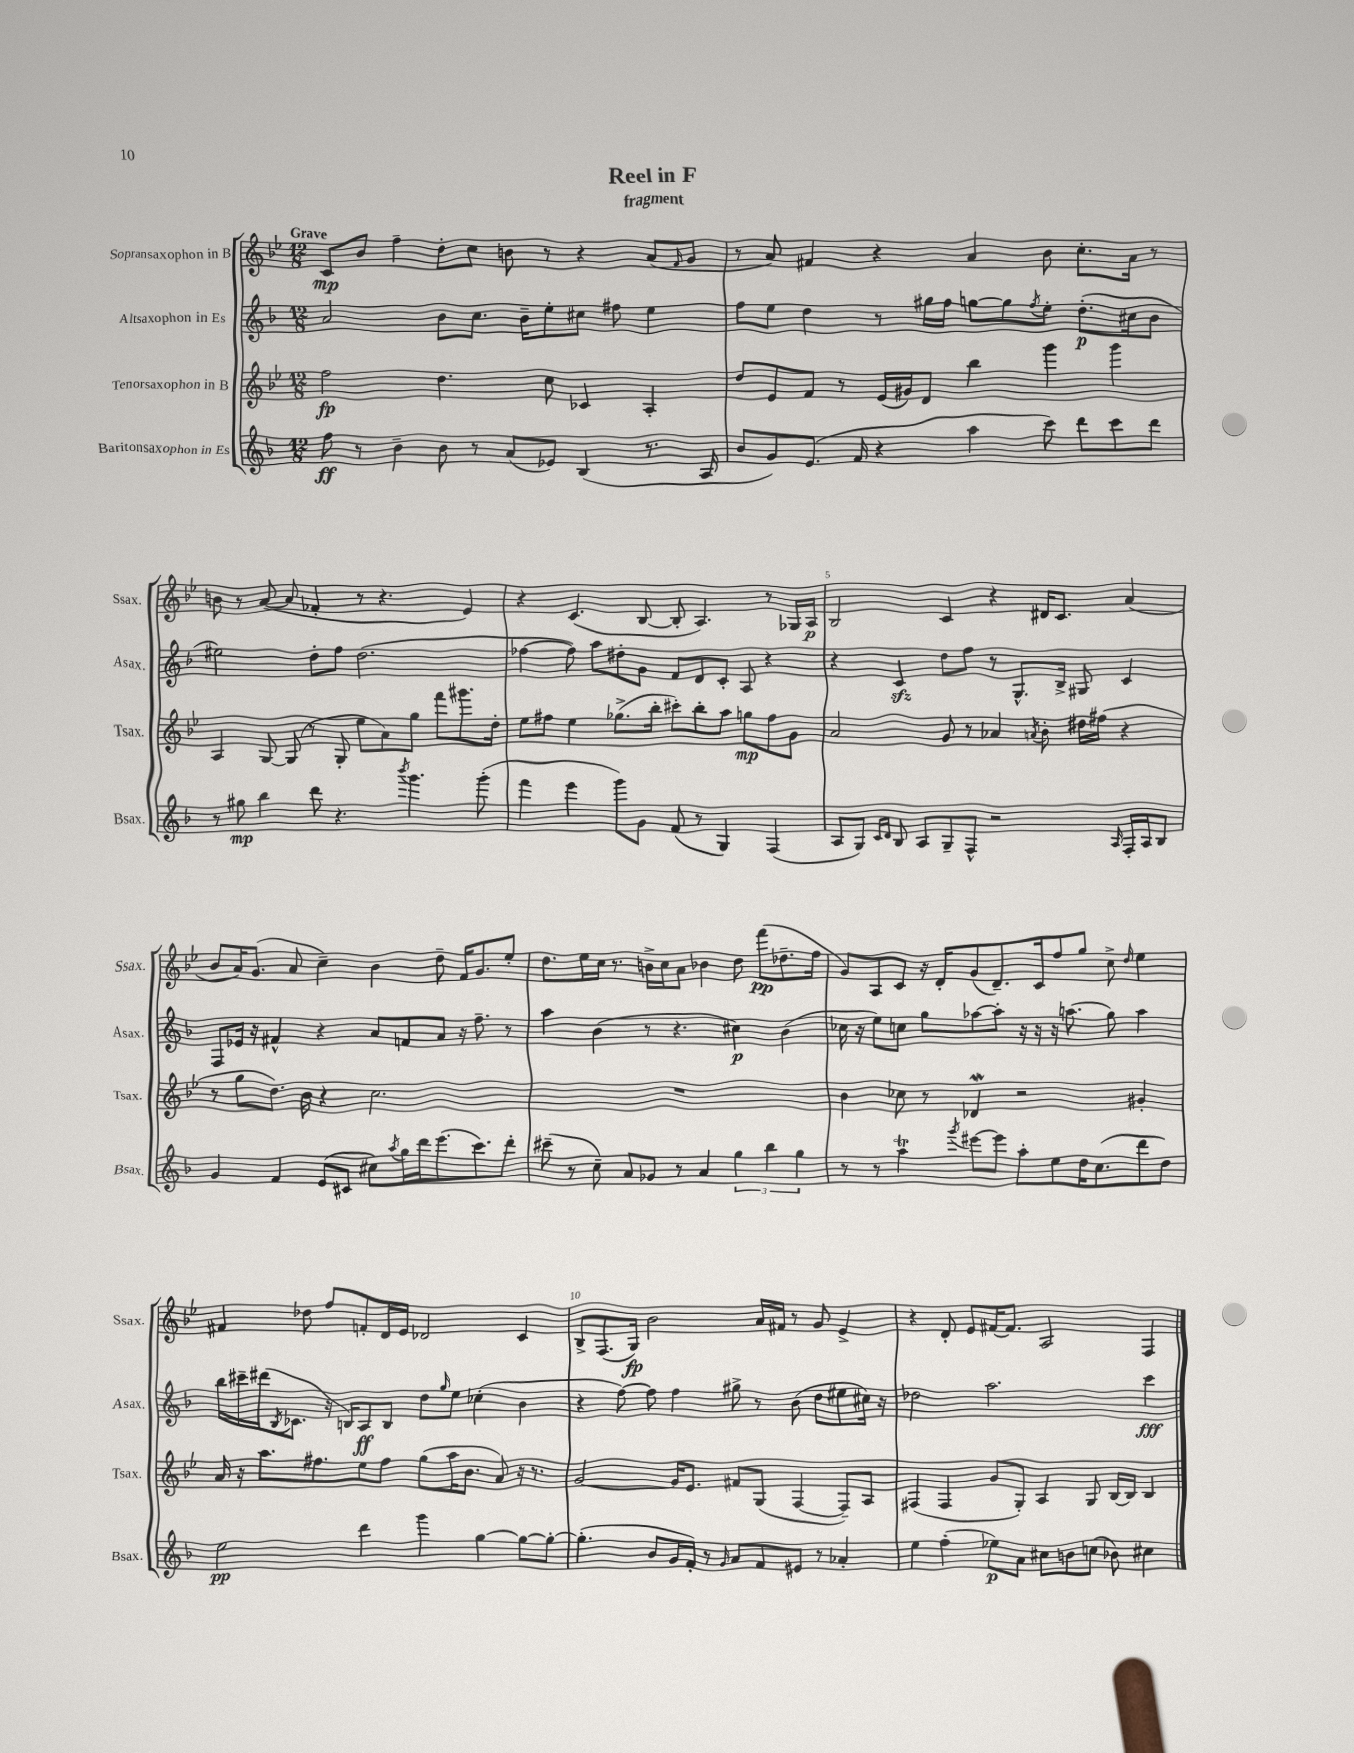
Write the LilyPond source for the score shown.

\header { title = "Reel in F" subtitle = "fragment" }
<<
\new StaffGroup <<
\new Staff = "s0" \with { instrumentName = "Sopransaxophon in B" shortInstrumentName = "Ssax." } {
    \clef treble \key bes \major \numericTimeSignature \time 12/8 \tempo "Grave"
    c'8\mp bes'8 f''4-- d''8-. c''8 b'8 r8 r4 a'8( \grace { f'16 } g'8 |
    r8 a'8) fis'4 r4 a'4 bes'8 c''8.-. a'16 r8 |
    b'8 r8 a'8~( a'8 fes'4-. r8 r4. ees'4) |
    r4 c'4.( bes8~ bes8-. a4.) r8 ges16 a16\p |
    bes2 c'4 r4 dis'16 c'8. a'4( |
    bes'8 a'16) g'8.( a'8 c''4--) bes'4 d''8-- f'16 g'8. ees''8-. |
    d''8. ees''16 c''16 r8. b'16-> c''16 a'8 bes'4 d''8 f'''8\pp( des''8.-- f''16 |
    g'8) a8 c'8 r16 d'16-. g'8( d'8.--) c'16 f''8 g''8 c''8-> \grace { d''16 } ees''4 |
    fis'4 des''8 f''8 f'8-. d'16 ees'16 des'2 c'4 |
    bes8-> f8.( g16\fp) bes'2 a'16 fis'16 r8 g'8 ees'4-> |
    r4 d'8-. ees'8 fis'16~ fis'8. a2 f4 \bar "|." |
}
\new Staff = "s1" \with { instrumentName = "Altsaxophon in Es" shortInstrumentName = "Asax." } {
    \clef treble \key f \major \numericTimeSignature \time 12/8
    a'2 bes'8 c''8. bes'16-- e''8-. cis''8 fis''8 e''4 |
    f''8 e''8 d''4 r8 gis''16 f''16 g''8~ g''8 \acciaccatura { f''8 } e''8-. d''8.-.\p( cis''16 bes'8 |
    eis''2) d''8-. f''8 d''2.( |
    fes''4~ fes''8) a''8 dis''8-. g'8 f'8 d'8 c'8-. a8 r4 |
    r4 c'4\sfz d''8 f''8 r8 g8.-^ bes16-> gis8 c'4 |
    f8 ees'16 r16 fis'4-^ r4 a'8 f'8 a'8 r16 f''8.-- r8 |
    a''4 bes'4( r8 r4. cis''4\p) bes'4( |
    ces''16 r16 e''8) c''8 g''8 aes''8~ aes''8-. r16 r16 r16 a''8.( g''8) a''4 |
    bes''16 cis'''16-- dis'''16( \acciaccatura { bes8 } ces'8. r16 b16) a8\ff b8 d''8 \grace { g''16 } e''8 ces''4-.( bes'4 |
    r4 f''8~) f''8 f''4 gis''8-> r8 bes'8( d''8 eis''8 cis''16) r16 |
    des''2 a''2. c'''4\fff \bar "|." |
}
\new Staff = "s2" \with { instrumentName = "Tenorsaxophon in B" shortInstrumentName = "Tsax." } {
    \clef treble \key bes \major \numericTimeSignature \time 12/8
    f''2\fp d''4. c''8 ces'4 a4-. |
    d''8 ees'8 f'8 r8 ees'16( gis'16) d'8 bes''4 g'''4 g'''4 |
    a4 g8~ g8( r8 g8-. ees''8 a'8) g''8 f'''8 gis'''8. d''16-. |
    ees''8 fis''8 ees''4 ges''8.->( bes''16-. cis'''8-.) bes''8-. a''8 g''8\mp fis''8 g'8 |
    a'2 g'8 r8 aes'4 \acciaccatura { a'8 } bes'8-. dis''16 fis''16( r4 |
    r8 g''8 d''8.) bes'16 r4 c''2. |
    R1. |
    bes'4 ces''8 r8 des'4\mordent r2 gis'4-. |
    a'16 r16 a''8. fis''8. ees''8 fis''8 g''8( a''16 bes'8. a'8) r16 r8. |
    g'2~ g'16 ees'8. fis'8 g8( f4~ f8--) a8 |
    fis4( fis4 g'8 g8-.) a4 g8 bes16~ bes16 bes4 \bar "|." |
}
\new Staff = "s3" \with { instrumentName = "Baritonsaxophon in Es" shortInstrumentName = "Bsax." } {
    \clef treble \key f \major \numericTimeSignature \time 12/8
    f''8\ff r8 bes'4-- bes'8 r8 a'8( ees'8) bes4( r8. a16 |
    bes'8 g'8) e'8.( f'16 r4 a''4 c'''8) d'''8 c'''8 d'''8 |
    r8 gis''8\mp bes''4 d'''8 r4. \acciaccatura { bes'''8 } g'''4. g'''8-.( |
    f'''4 e'''4 g'''8) g'8 f'8( r8 g4) f4( |
    a8 g8) \grace { c'16 d'16 } bes8 a8 g8-- f8-^ r2 \grace { a16 } f16-. a16 bes8 |
    g'4 f'4 e'8( cis'8 cis''8) \acciaccatura { a''8 } g''16 d'''16 e'''8.( c'''8.) d'''8-. |
    cis'''8--( r8 c''8--) a'8 ges'8 r8 a'4 \tuplet 3/2 { g''4 bes''4 g''4 } |
    r8 r8 a''4\trill \acciaccatura { g'''8 } eis'''8~ eis'''8 a''8-. e''8 d''16 c''8.( d'''8 d''8) |
    e''2\pp d'''4 g'''4 g''4~ g''8~ g''8~-. |
    g''4.-.( bes'8 g'16 f'16-.) r8 \grace { g'16 } a'8 f'8 eis'8 r8 aes'4-. |
    e''4 f''4-.( ees''8\p) a'8 cis''8 b'8 c''8( bes'8) cis''4 \bar "|." |
}
>>
>>
\layout { \context { \Score \override BarNumber.break-visibility = ##(#f #t #t) barNumberVisibility = #(every-nth-bar-number-visible 5) } }
